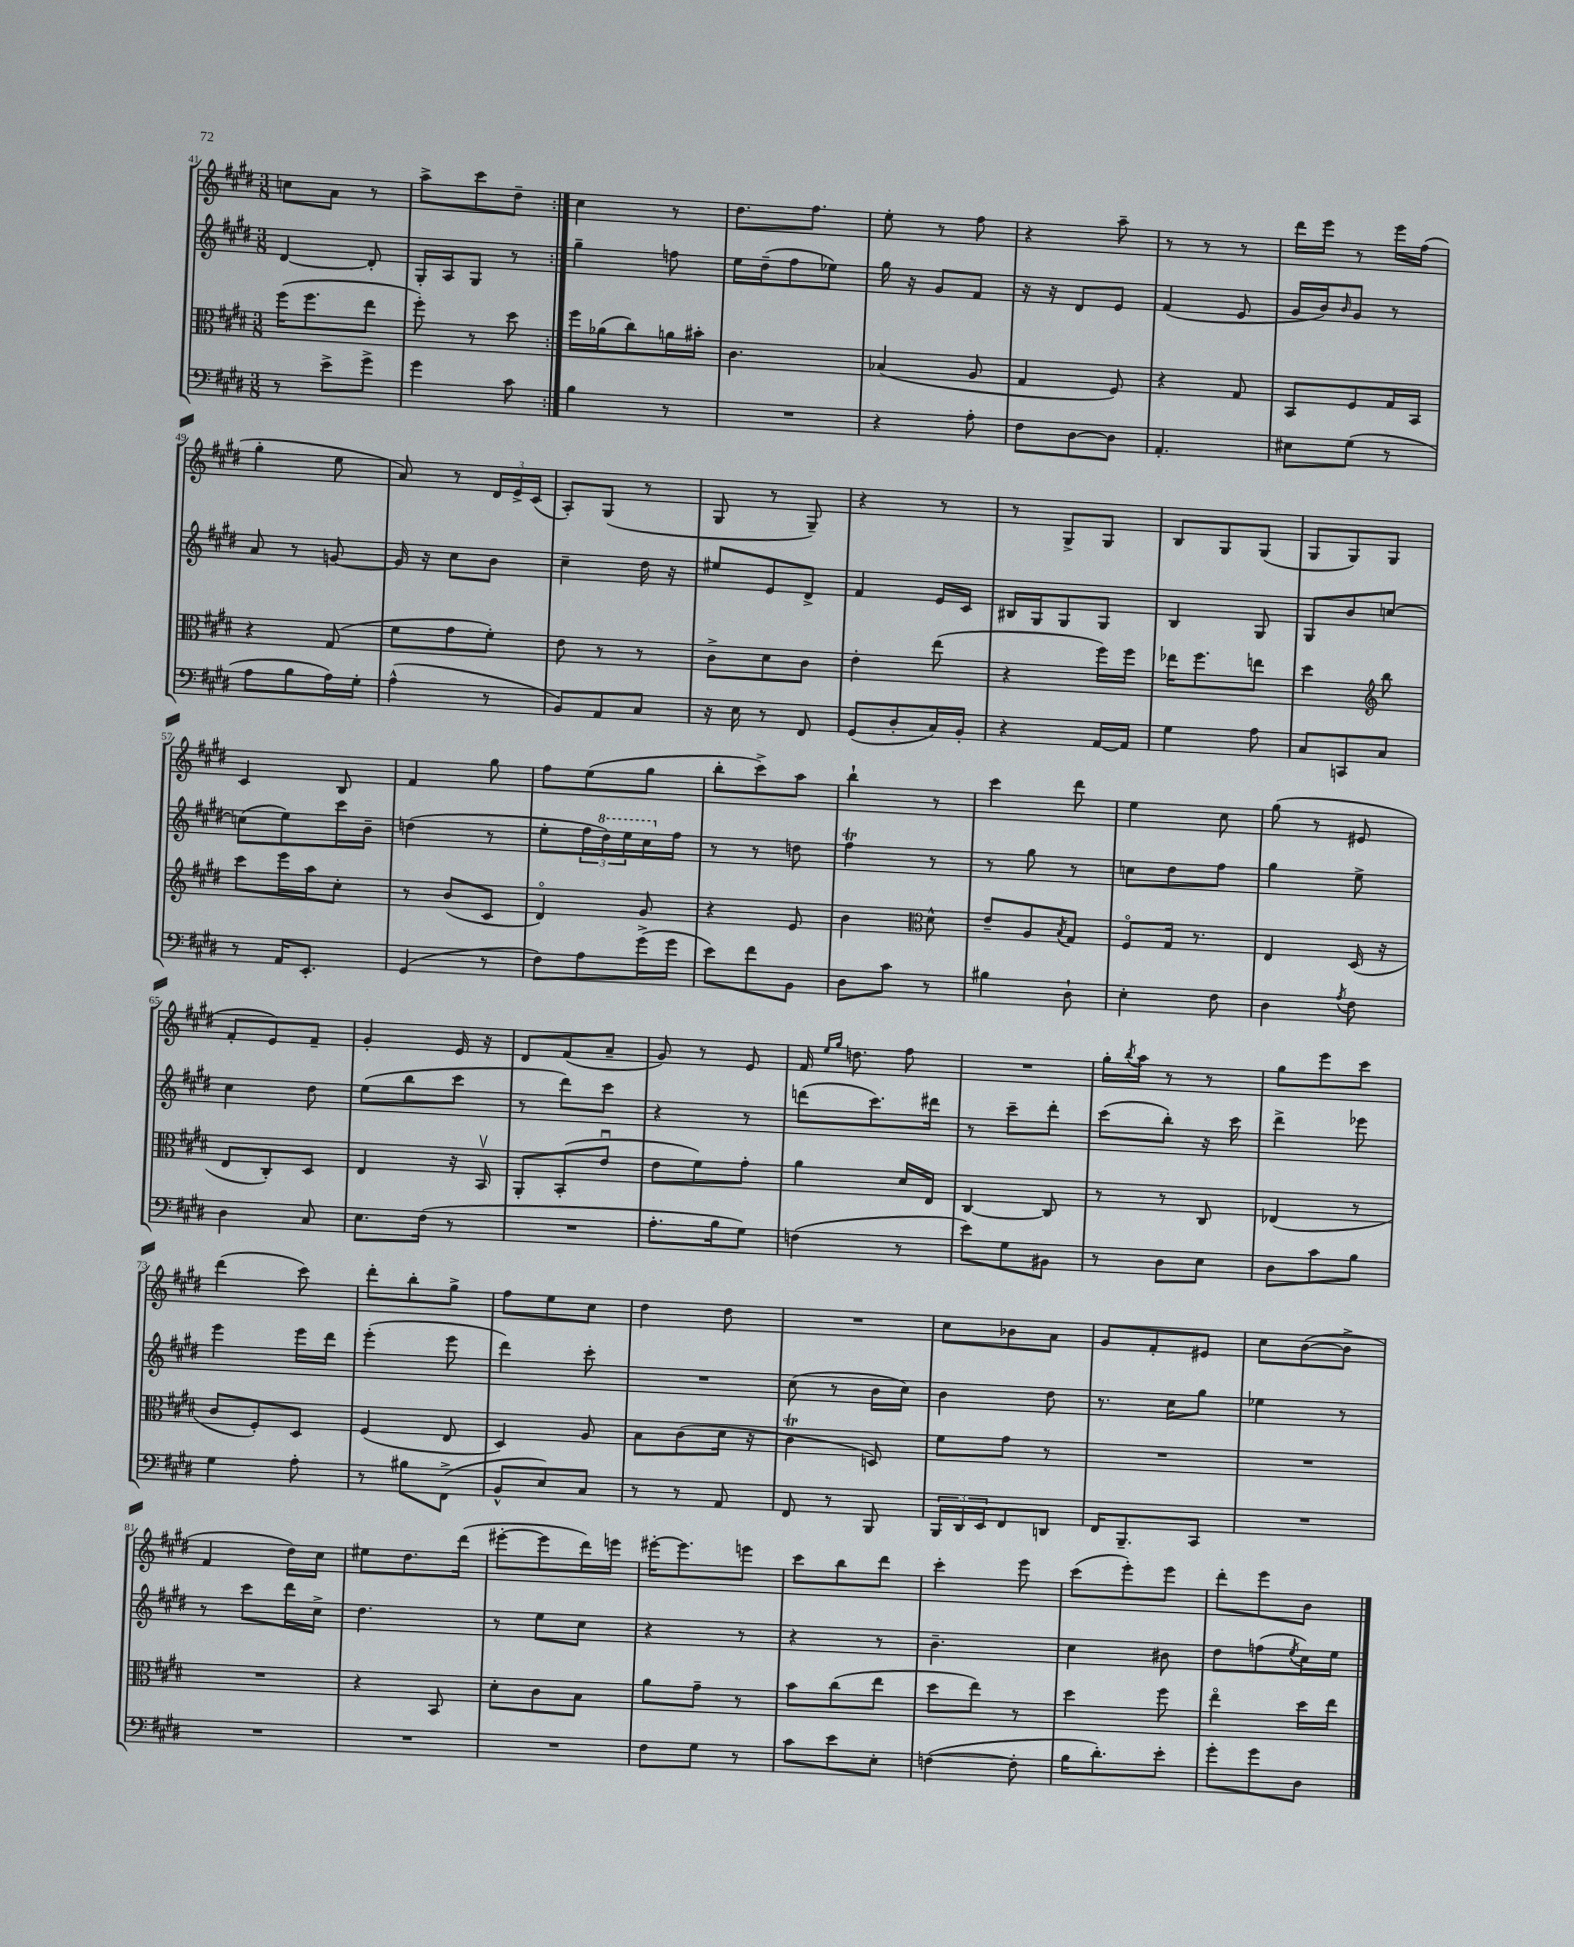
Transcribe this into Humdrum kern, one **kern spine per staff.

**kern	**kern	**kern	**kern
*part4	*part3	*part2	*part1
*staff4	*staff3	*staff2	*staff1
*clefF4	*clefC3	*clefG2	*clefG2
*k[f#c#g#d#]	*k[f#c#g#d#]	*k[f#c#g#d#]	*k[f#c#g#d#]
*M3/8	*M3/8	*M3/8	*M3/8
=41	=41	=41	=41
8r	(16ff#\KL	[4d#/	8ccn\L
.	8.ff#\	.	.
8e^\L	.	.	8a\J
8g#^\J	8ee\J	8d#'/]	8r
=42	=42	=42	=42
4g#\	8ff#'\)	16G#'/LL	8aa^\L
.	.	16A/J	.
.	8r	8G#/J	8ccc#\
8c#\	8dd#\	8r	8dd#~\J
=43:|!	=43:|!	=43:|!	=43:|!
4B\	16ff#\LL	4gg#~\	4cc#\
.	(16a-X\J	.	.
.	8cc#\)	.	.
8r	16an\L	8ffn\	8r
.	16b#X'\JJ	.	.
=44	=44	=44	=44
4.r	4.c#\	16ee\LL	8.dd#\L
.	.	(16dd#~\J	.
.	.	8ff#\	.
.	.	.	8.ff#\J
.	.	8ee-X\J)	.
=45	=45	=45	=45
4r	(4B-X/	16gg#\	8ee'\
.	.	16r	.
.	.	8g#/L	8r
8A'\	8A/	8f#/J	8ff#\
=46	=46	=46	=46
8F#\L	4G#/	16r	4r
.	.	16r	.
[8D#\	.	8d#/L	.
8D#\J]	8F#/)	8e/J	8aa~\
=47	=47	=47	=47
4.AA'/	4r	(4f#/	8r
.	.	.	8r
.	8G#/	8e/	8r
=48	=48	=48	=48
8E#X\L	8BB/L	16g#/LL	16ddd#\LL
.	.	16b/J)	16eee\JJ
.	.	16qqb/	.
(8G#\J	8F#/	8g#/J	8r
8r	16G#/L	8r	16eee\LL
.	16BB/JJ	.	(16ff#\JJ
!!LO:LB:g=z
=49	=49	=49	=49
8A\L	4r	8a/	4gg#'\
8B\	.	8r	.
16A\L)	(8G#/	[8gn/	8ee\
16G#'\JJ	.	.	.
=50	=50	=50	=50
(4A^^\	8f#\L	16g/]	8a/)
.	.	16r	.
.	8g#\	8cc#\L	8r
8r	8f#'\J)	8b\J	24d#/LL
.	.	.	24e^/
.	.	.	(24c#/JJ
=51	=51	=51	=51
8BB/L)	8e\	4cc#~\	8A'/L)
8AA/	8r	.	(8G#/J
8C#/J	8r	16dd#\	8r
.	.	16r	.
=52	=52	=52	=52
16r	8c#^\L	8ee#X/L	8G#/
16E\	.	.	.
8r	8d#\	8e/	8r
8FF#/	8c#\J	8d#^/J	8G#~/)
=53	=53	=53	=53
(8GG#/L	4e'\	4f#/	4r
8D#'/	.	.	.
16C#/L)	(8ee\	16e/LL	8r
16BB'/JJ	.	16c#/JJ	.
=54	=54	=54	=54
4r	4r	16B#X/LL	8r
.	.	16G#/J	.
.	.	8G#/	8G#^/L
[16AA/LL	16ff#\LL)	8G#/J	8G#/J
16AA/JJ]	16ff#\JJ	.	.
=55	=55	=55	=55
4G#\	16ee-X\KL	4B/	8B/L
.	8.ff#\	.	.
.	.	.	8G#/
8A\	8een\J	8G#/	(8G#/J
=56	=56	=56	=56
8C#/L	4dd#\	8G#/L	8G#/L
8CCn/	.	8b/	8G#/)
*	*clefG2	*	*
8C#/J	8bb\	[8ccn/J	8G#/J
!!LO:LB:g=z
=57	=57	=57	=57
8r	8ccc#\L	(8ccn\L]	4c#/
16AA/KL	16eee\L	8ee\)	.
8.EE'/J	16aa\J	.	.
.	8cc#'\J	16ccc#\L	8B/
.	.	16b~\JJ	.
=58	=58	=58	=58
(4GG#/	8r	(4ddn\	4f#/
.	(8b/L	.	.
8r	8c#/J	8r	8gg#\
=59	=59	=59	=59
8F#\L)	4d#/)	8ee'\L	8ff#\L
8A\	.	24ff#\L	(8ee\
*	*	*8va	*
.	.	24ddd#\)	.
.	.	24eee\	.
(16g#^\L	8g#/	16ccc#\	8gg#\J
*	*	*X8va	*
16g#\JJ	.	16ff#\JJ	.
=60	=60	=60	=60
8e\L)	4r	8r	8bb'\L
8f#\	.	8r	8ccc#^\)
8BB\J	8e/	8ddn\	8aa\J
=61	=61	=61	=61
8D#\L	4b\	4ff#T\	4bb`\
8c#\J	.	.	.
*	*clefC3	*	*
8r	8d#^^\	8r	8r
=62	=62	=62	=62
4B#X\	8e~/L	8r	4ccc#\
.	8A/	8gg#\	.
.	8qB/	.	.
8D#`\	8G#/J	8r	8ddd#\
=63	=63	=63	=63
4E'\	8F#/L	8ccn\L	4ee\
.	16G#/Jk	8dd#\	.
.	8.r	.	.
8F#\	.	8ff#\J	8cc#\
=64	=64	=64	=64
4D#\	4E/	4gg#\	(8gg#\
.	.	.	8r
8qA/	.	.	.
8F#\	(16D#/	8ee^\	8e#X/
.	16r	.	.
!!LO:LB:g=z
=65	=65	=65	=65
4D#\	8E/L	4cc#\	8f#'/L
.	8C#'/)	.	8e/)
8C#/	8D#/J	8dd#\	8f#~/J
=66	=66	=66	=66
8.E\L	4E/	(8ee\L	4g#'/
.	.	8bb\	.
(16F#\Jk	.	.	.
8r	16r	8ccc#\J	16e/
.	16BBv/	.	16r
=67	=67	=67	=67
4.r	8AA'/L	8r	8d#/L
.	(8BB'/	8ddd#\L)	(8f#/
.	8eu/J	8ccc#\J	8a~/J
=68	=68	=68	=68
8.A'\L	8e\L	4r	8g#/)
.	8f#\)	.	8r
16B\k	.	.	.
8G#\J)	8g#'\J	8r	8e/
=69	=69	=69	=69
(4Fn\	4a\	(8dddn\L	16f#/
.	.	.	16qqee/LL
.	.	.	16qqgg#/JJ
.	.	.	8.ddn\
.	.	8.ccc#\)	.
8r	16d#/LL	.	8ff#\
.	16E/JJ	16ddd#X\Jk	.
=70	=70	=70	=70
8e\L)	[4C#/	8r	4.r
8G#\	.	8ccc#~\L	.
8BB#X\J	8C#/]	8ddd#'\J	.
=71	=71	=71	=71
8r	8r	(8ccc#\L	16gg#'\LL
.	.	.	8qbb/
.	.	.	16aa\JJ
8D#\L	8r	8bb'\J)	8r
8E\J	8C#/	16r	8r
.	.	16ccc#\	.
=72	=72	=72	=72
8D#\L	(4E-X/	4ddd#^\	8gg#\L
8c#\	.	.	8eee\
8B\J	8r	8eee-X\	8ccc#\J
!!LO:LB:g=z
=73	=73	=73	=73
4G#\	8c#/L	4eee\	(4ddd#\
.	8F#'/)	.	.
8A'\	8D#/J	16eee\LL	8ccc#\)
.	.	16ddd#\JJ	.
=74	=74	=74	=74
8r	(4F#/	(4eee'\	8ddd#'\L
8B#X\L	.	.	8bb'\
(8FF#^\J	8E/	8eee\	8gg#^\J
=75	=75	=75	=75
8BB^^/L	4D#/)	4ddd#\)	8ff#\L
8E/)	.	.	8ee\
8C#/J	8A/	8ccc#'\	8cc#\J
=76	=76	=76	=76
8r	8B\L	4.r	4dd#\
8r	(8c#\	.	.
8AA/	16d#\Jk	.	8dd#\
.	16r	.	.
=77	=77	=77	=77
8FF#/	4c#T\	(8cc#\	4.r
8r	.	8r	.
8BBB/	8Dn/)	16b\LL	.
.	.	16cc#\JJ)	.
=78	=78	=78	=78
24BBB/LL	8f#\L	4b\	8cc#\L
24DD#/	.	.	.
24EE/J	.	.	.
8FF#/	8g#\J	.	8b-X\
8DDn/J	8r	8dd#\	8a\J
=79	=79	=79	=79
16FF#/KL	4.r	8.r	8g#/L
8.BBB~/	.	.	.
.	.	.	8f#'/
.	.	16cc#\KL	.
8CC#/J	.	8gg#\J	8e#X/J
=80	=80	=80	=80
4.r	4.r	4ee-X\	8cc#\L
.	.	.	([8b\
.	.	8r	8b^\J]
!!LO:LB:g=z
=81	=81	=81	=81
4.r	4.r	8r	4f#/
.	.	8ccc#\L	.
.	.	16ddd#\L	16dd#\LL)
.	.	16cc#^\JJ	16cc#\JJ
=82	=82	=82	=82
4.r	4r	4.dd#\	8ee#X\L
.	.	.	8.dd#\
.	8BB/	.	.
.	.	.	(16ddd#\Jk
=83	=83	=83	=83
4.r	8d#'\L	8r	[8eee#X'\L
.	8c#\	8ee\L	8eee#\]
.	8B\J	8cc#\J	16ddd#\L)
.	.	.	16eeen\JJ
=84	=84	=84	=84
8F#\L	8a\L	4r	[16eee#X'\KL
.	.	.	8.eee#\]
8G#\J	8g#~\J	.	.
8r	8r	8r	8eeen\J
=85	=85	=85	=85
8c#\L	8b\L	4r	8ccc#\L
8e\	(8cc#\	.	8bb\
8E'\J	8ee\J	8r	8ddd#\J
=86	=86	=86	=86
([4Fn\	8dd#\L	4.b~\	4ccc#'\
.	8ee\J)	.	.
8F'\]	8r	.	8eee\
=87	=87	=87	=87
16B\KL	4dd#\	4cc#\	(8ccc#\L
8.d#'\)	.	.	.
.	.	.	8eee'\)
8e'\J	8ff#\	8b#X\	8eee\J
=88	=88	=88	=88
8g#'\L	4ee\	8dd#\L	8ddd#'\L
8g#\	.	(8ffn\	8eee\
.	.	8qee/	.
8D#\J	16dd#\LL	16cc#\L)	8b\J
.	16ee\JJ	16ee\JJ	.
==	==	==	==
*-	*-	*-	*-
